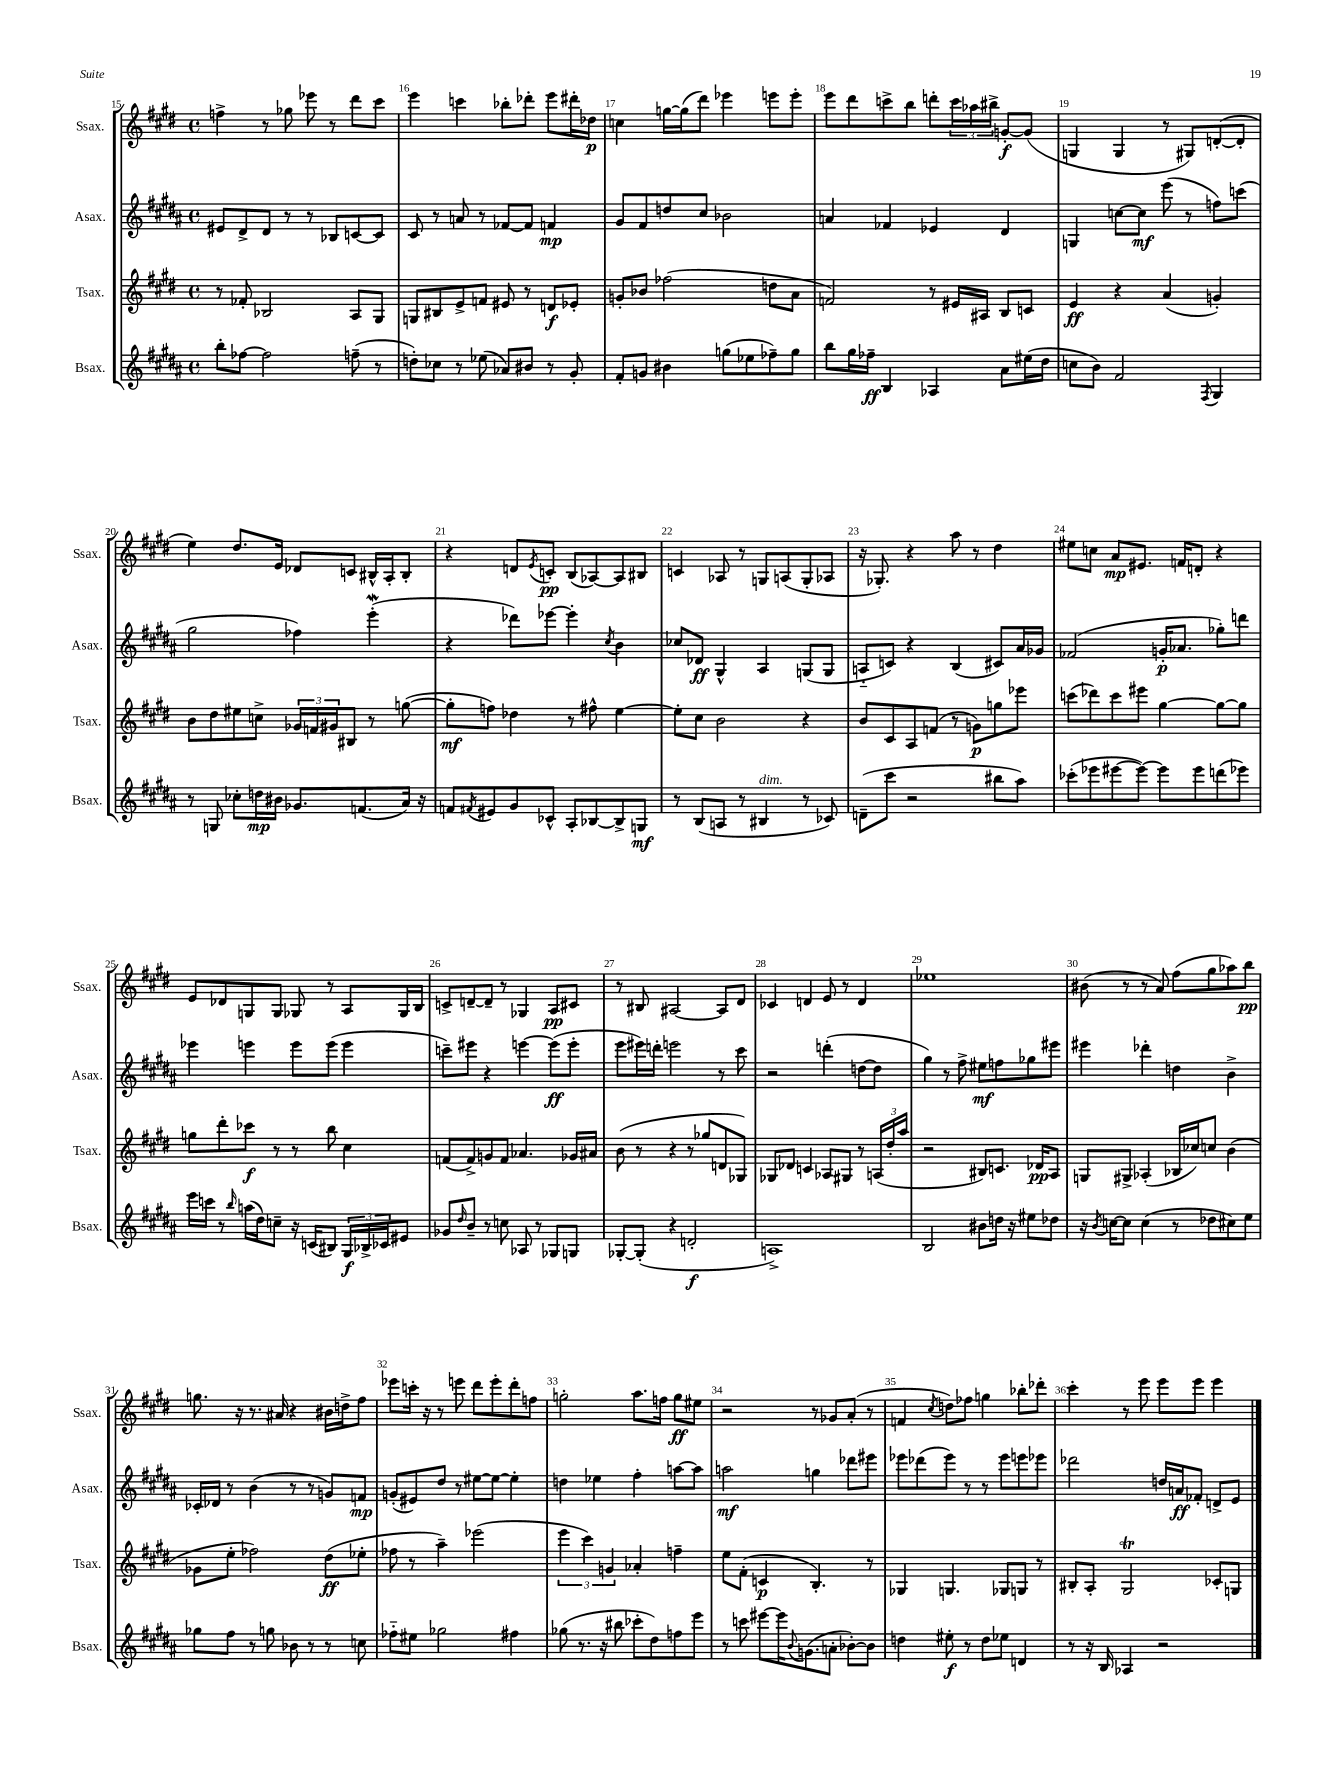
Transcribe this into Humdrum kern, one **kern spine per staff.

**kern	**dynam	**kern	**dynam	**kern	**dynam	**kern	**dynam
*part4	*part4	*part3	*part3	*part2	*part2	*part1	*part1
*staff4	*staff4	*staff3	*staff3	*staff2	*staff2	*staff1	*staff1
*I"Bsax.	*	*I"Tsax.	*	*I"Asax.	*	*I"Ssax.	*
*I'Bsax.	*	*I'Tsax.	*	*I'Asax.	*	*I'Ssax.	*
*clefG2	*	*clefG2	*	*clefG2	*	*clefG2	*
*k[f#c#g#d#a#]	*	*k[f#c#g#d#]	*	*k[f#c#g#d#a#]	*	*k[f#c#g#d#]	*
*M4/4	*	*M4/4	*	*M4/4	*	*M4/4	*
*met(c)	*	*met(c)	*	*met(c)	*	*met(c)	*
=15	=15	=15	=15	=15	=15	=15	=15
8bb'\L	.	8r	.	8e#X/L	.	4ffn^\	.
[8ff-X\J	.	8f-X'/	.	8d#^/	.	.	.
2ff-\]	.	2B-X/	.	8d#/J	.	8r	.
.	.	.	.	8r	.	8gg-X\	.
.	.	.	.	8r	.	8eee-X\	.
.	.	.	.	8B-X/L	.	8r	.
(8ffn~\	.	8A/L	.	[8cn/	.	8ddd#\L	.
8r	.	8G#/J	.	8c/J]	.	8ccc#\J	.
=16	=16	=16	=16	=16	=16	=16	=16
8ddn'\L)	.	8Gn/L	.	8c#/	.	4eee\	.
8cc-X\J	.	8B#X/	.	8r	.	.	.
8r	.	8e^/	.	8an/	.	4cccn\	.
(8ee-X\	.	8fn/J	.	8r	.	.	.
8a-X/L)	.	8e#X/	.	[8f-X/L	.	8bb-X'\L	.
8b#X/J	.	8r	.	8f-/J]	.	8ddd-X'\J	.
8r	.	8dn/L	f	4fn/	mp	8eee\L	.
8g#'/	.	8e-X'/J	.	.	.	16ddd#X'\L	.
.	.	.	.	.	.	16dd-X\JJ	p
=17	=17	=17	=17	=17	=17	=17	=17
8f#'/L	.	8gn'/L	.	8g#/L	.	4ccn\	.
8gn/J	.	8b-X/J	.	8f#/	.	.	.
4b#X\	.	(2ff-X\	.	8ddn/	.	[16ggn\LL	.
.	.	.	.	.	.	(16gg\J]	.
.	.	.	.	8cc#/J	.	8ddd#\J)	.
(8ggn\L	.	.	.	2b-X\	.	4eee-X\	.
8ee-X\	.	.	.	.	.	.	.
8ff-X~\)	.	8ddn\L	.	.	.	8eeen\L	.
8gg\J	.	8a\J	.	.	.	8eee'\J	.
=18	=18	=18	=18	=18	=18	=18	=18
8bb\L	.	2fn/)	.	4an/	.	8eee\L	.
16gg#\L	.	.	.	.	.	8ddd#\	.
16ff-X~\JJ	ff	.	.	.	.	.	.
4B/	.	.	.	4f-X/	.	8cccn^\	.
.	.	.	.	.	.	8bb\J	.
4A-X/	.	8r	.	4e-X/	.	8dddn'\L	.
.	.	16e#X/LL	.	.	.	24ccc\L	.
.	.	.	.	.	.	24aa-X\	.
.	.	16A#X/JJ	.	.	.	.	.
.	.	.	.	.	.	24bb#X^\JJ	.
8a#\L	.	8B/L	.	4d#/	.	[8gn'/L	f
(16ee#X\L	.	8cn/J	.	.	.	(8g/J]	.
16dd#\JJ	.	.	.	.	.	.	.
=19	=19	=19	=19	=19	=19	=19	=19
8ccn\L	.	4e/	ff	4Gn/	.	4Gn/	.
8b\J)	.	.	.	.	.	.	.
2f#/	.	4r	.	[8ccn\L	.	4G/	.
.	.	.	.	8cc\J]	mf	.	.
.	.	(4a/	.	(8eee\	.	8r	.
.	.	.	.	8r	.	8G#X/L)	.
8qF#/	.	.	.	.	.	.	.
4G#/	.	4gn'/)	.	8ffn\L)	.	([8dn'/	.
.	.	.	.	(8cccn\J	.	8d'/J]	.
!!LO:LB:g=z
=20	=20	=20	=20	=20	=20	=20	=20
8r	.	8b\L	.	2gg#\	.	4ee\)	.
8Gn/	.	8dd#\	.	.	.	.	.
8cc-X'\L	.	8ee#X\	.	.	.	8.dd#/L	.
16ddn\L	mp	8ccn^\J	.	.	.	.	.
16b#X\JJ	.	.	.	.	.	16e/Jk	.
8.g-X/L	.	24g-X/LL	.	4ff-X\)	.	8d-X/L	.
.	.	24fn/	.	.	.	.	.
.	.	24g#X/J	.	.	.	.	.
.	.	8B#X/J	.	.	.	8cn/J	.
(8.fn/	.	.	.	.	.	.	.
.	.	8r	.	(4eeew'\	.	16B#X^^/LL	.
.	.	.	.	.	.	16A'/J	.
16a#/Jk)	.	([8ggn\	.	.	.	8B#'/J	.
16r	.	.	.	.	.	.	.
=21	=21	=21	=21	=21	=21	=21	=21
8fn/L	.	8gg'\L]	mf	4r	.	4r	.
8qf#X/	.	.	.	.	.	.	.
8e#X/	.	8ffn\J)	.	.	.	.	.
8g#/	.	4dd-X\	.	8ddd-X\L)	.	8dn/L	.
.	.	.	.	.	.	8qe/	.
8c-X^^/J	.	.	.	[8eee-X\J	.	8cn'/J	pp
8A#'/L	.	8r	.	4eee-'\]	.	(8B/L	.
[8B-X/	.	8ff#X^^\	.	.	.	[8A-X/)	.
.	.	.	.	8qcc#/	.	.	.
8B-^/]	.	[4ee\	.	4b\	.	8A-/]	.
8Gn/J	mf	.	.	.	.	8B#X/J	.
=22	=22	=22	=22	=22	=22	=22	=22
8r	.	8ee'\L]	.	8cc-X/L	.	4cn/	.
(8B/L	.	8cc#\J	.	8d-X/J	ff	.	.
8An/J	.	2b\	.	4G#^^/	.	8A-X/	.
8r	.	.	.	.	.	8r	.
!LO:TX:a:i:t=dim.	!	!	!	!	!	!	!
4B#X/	.	.	.	4A#/	.	8Gn/L	.
.	.	.	.	.	.	(8An/	.
8r	.	4r	.	(8Gn/L	.	8G'/	.
8c-X/)	.	.	.	8G/J	.	8A-X/J	.
=23	=23	=23	=23	=23	=23	=23	=23
(8dn~\L	.	8b/L	.	8An/L	.	16r	.
.	.	.	.	.	.	8.G-X'/)	.
8ccc#\J	.	8c#/	.	8cn/J)	.	.	.
2r	.	8A/	.	4r	.	4r	.
.	.	(8fn/J	.	.	.	.	.
.	.	8r	.	(4B/	.	8aa\	.
.	.	8gn\L)	p	.	.	8r	.
8bb#X\L	.	8ggn\	.	8c#X/L)	.	4dd#\	.
8aa#\J)	.	8eee-X\J	.	16a#/L	.	.	.
.	.	.	.	16g-X/JJ	.	.	.
=24	=24	=24	=24	=24	=24	=24	=24
(8ccc-X'\L	.	(8cccn\L	.	(2f-X/	.	8ee#X\L	.
8eee-X\	.	8ddd-X\)	.	.	.	8ccn\J	.
[8eee#X\	.	8ccc\	.	.	.	8a/L	mp
8eee#\J_)	.	8eee#X\J	.	.	.	8.e#X/J	.
8eee#\L]	.	[4gg#\	.	16gn'/KL	p	.	.
.	.	.	.	8.a-X/J	.	16fn/KL	.
8eee#\	.	.	.	.	.	8dn'/J	.
(8dddn\	.	8gg#\L_	.	8gg-X'\L)	.	4r	.
8eee-X\J)	.	8gg#\J]	.	8dddn\J	.	.	.
!!LO:LB:g=z
=25	=25	=25	=25	=25	=25	=25	=25
16eee\LL	.	8ggn\L	.	4eee-X\	.	8e/L	.
16cccn\JJ	.	.	.	.	.	.	.
8r	.	8ddd#'\	.	.	.	8d-X/	.
16qqbb/	.	.	.	.	.	.	.
(16aan\LL	.	8ccc-X\J	f	4eeen\	.	8Gn/	.
16dd#\J)	.	.	.	.	.	.	.
8ccn~\J	.	8r	.	.	.	8G/J	.
16r	.	8r	.	8eee\L	.	8G-X/	.
(16cn/KL	.	.	.	.	.	.	.
8B#X/J)	.	8bb\	.	(8eee\J	.	8r	.
24G#/LL	f	4cc#\	.	4eee\	.	8A/L	.
24B-X^/	.	.	.	.	.	.	.
24c-X/J	.	.	.	.	.	.	.
8e#X/J	.	.	.	.	.	16G-/L	.
.	.	.	.	.	.	16B/JJ	.
=26	=26	=26	=26	=26	=26	=26	=26
8g-X/L	.	(8fn/L	.	8cccn~\L)	.	8cn^/L	.
16qqdd#/	.	.	.	.	.	.	.
8b~/J	.	8f^/)	.	8eee#X\J	.	[8dn~/	.
8r	.	8gn/	.	4r	.	8d~/J]	.
8ccn\	.	8f/J	.	.	.	8r	.
8A-X/	.	4.a-X/	.	[4eeen\	.	4G-X/	.
8r	.	.	.	.	.	.	.
8G-X/L	.	.	.	(8eee\L]	ff	8A/L	pp
8Gn/J	.	16g-X/LL	.	8eee'\J	.	8c#X/J	.
.	.	16a#X/JJ	.	.	.	.	.
=27	=27	=27	=27	=27	=27	=27	=27
[8G-X'/L	.	(8b\	.	8eee\L	.	8r	.
(8G-'/J]	.	8r	.	16eee#X\L)	.	8B#X/	.
.	.	.	.	16dddn'\JJ	.	.	.
4r	.	4r	.	2eeen\	.	[2A#X/	.
2dn'/	f	8r	.	.	.	.	.
.	.	8gg-X/L	.	.	.	.	.
.	.	8dn/	.	8r	.	8A#/L]	.
.	.	8G-X/J)	.	8ccc#\	.	8d#/J	.
=28	=28	=28	=28	=28	=28	=28	=28
1An^)	.	8G-X/L	.	2r	.	4c-X/	.
.	.	8d-X/J	.	.	.	.	.
.	.	4cn/	.	.	.	4dn/	.
.	.	8A-X/L	.	(4dddn'\	.	8e/	.
.	.	8G#X/J	.	.	.	8r	.
.	.	8r	.	[8ddn\L	.	4d/	.
.	.	(24An/LL	.	8dd\J]	.	.	.
.	.	24dd#'/	.	.	.	.	.
.	.	24aa/JJ	.	.	.	.	.
=29	=29	=29	=29	=29	=29	=29	=29
2B/	.	2r	.	4gg#\)	.	1ee-X	.
.	.	.	.	8r	.	.	.
.	.	.	.	8ff#^\	.	.	.
8b#X\L	.	8B#X/L)	.	8ee#X\L	mf	.	.
16ddn\Jk	.	8.cn/J	.	8ffn\	.	.	.
16r	.	.	.	.	.	.	.
8ee#X\L	.	.	.	8gg-X\	.	.	.
.	.	16d-X/KL	pp	.	.	.	.
8dd-X\J	.	8A/J	.	8eee#X\J	.	.	.
=30	=30	=30	=30	=30	=30	=30	=30
16r	.	8Gn/L	.	4eee#X\	.	(8b#X\	.
8qb/	.	.	.	.	.	.	.
[16ccn\KL	.	.	.	.	.	.	.
8cc\J]	.	8G#X^/J	.	.	.	8r	.
(4cc\	.	(4A-X'/	.	4ddd-X'\	.	8r	.
.	.	.	.	.	.	8a/)	.
8r	.	16B-X/LL	.	4ddn\	.	(8ff#\L	.
.	.	16cc-X/J)	.	.	.	.	.
8dd-X\L	.	8ccn/J	.	.	.	8gg#\	.
8cc#X\)	.	(4b\	.	4b^\	.	8aa-X\)	.
8ee\J	.	.	.	.	.	8bb\J	pp
!!LO:LB:g=z
=31	=31	=31	=31	=31	=31	=31	=31
8gg-X\L	.	8g-X\L	.	16c-X'/LL	.	8.ggn\	.
.	.	.	.	16d-X/JJ	.	.	.
8ff#\J	.	8ee'\J	.	8r	.	.	.
.	.	.	.	.	.	16r	.
8r	.	2ff-X\)	.	(4b\	.	8.r	.
8ggn\	.	.	.	.	.	.	.
.	.	.	.	.	.	16a#X/	.
8b-X\	.	.	.	8r	.	4r	.
8r	.	.	.	8r	.	.	.
8r	.	(8dd#\L	ff	8gn/L)	.	16b#X\LL	.
.	.	.	.	.	.	16ddn^\J	.
8ccn\	.	8ee-X'\J	.	8fn/J	mp	8ff#\J	.
=32	=32	=32	=32	=32	=32	=32	=32
8ff-X\L	.	8ff-X\	.	(8gn'/L	.	8eee-X\L	.
8ee#X\J	.	8r	.	8e#X/)	.	16cccn'\Jk	.
.	.	.	.	.	.	16r	.
2gg-X\	.	4aa~\)	.	8dd#/J	.	8r	.
.	.	.	.	8r	.	8eeen\	.
.	.	(2eee-X\	.	[8ee#X\L	.	8ddd#\L	.
.	.	.	.	8ee#\J_	.	8eee'\	.
4ff#X\	.	.	.	4ee#'\]	.	8ddd#'\	.
.	.	.	.	.	.	8ffn\J	.
=33	=33	=33	=33	=33	=33	=33	=33
(8gg-X\	.	6eee\	.	4ddn\	.	2ggn'\	.
8.r	.	.	.	.	.	.	.
.	.	6ccc#\)	.	.	.	.	.
.	.	.	.	4ee-X\	.	.	.
16r	.	.	.	.	.	.	.
.	.	6gn/	.	.	.	.	.
8bb#X\	.	.	.	.	.	.	.
8ccc-X'\L	.	4a-X'/	.	4ff#'\	.	8.aa\L	.
8dd#\)	.	.	.	.	.	.	.
.	.	.	.	.	.	16ffn\Jk	.
8ffn\	.	4ffn~\	.	[8aan\L	.	8gg\L	ff
8eee\J	.	.	.	8aa\J]	.	8ee#X\J	.
=34	=34	=34	=34	=34	=34	=34	=34
8r	.	8ee\L	.	2aan\	mf	2r	.
8cccn\	.	(8f#'\J	.	.	.	.	.
[8eee#X\L	.	4cn/	p	.	.	.	.
16eee#\K]	.	.	.	.	.	.	.
8qqb/	.	.	.	.	.	.	.
(8.gn\	.	.	.	.	.	.	.
.	.	4.B'/)	.	4ggn\	.	8r	.
8an'\J	.	.	.	.	.	8g-X/L	.
[8b-X'\L)	.	.	.	8ddd-X\L	.	(8a'/J	.
8b-\J]	.	8r	.	8eee#X\J	.	8r	.
=35	=35	=35	=35	=35	=35	=35	=35
4ddn\	.	4G-X/	.	8eee-X\L	.	4fn/	.
.	.	.	.	(8ddd-X\	.	.	.
.	.	.	.	.	.	8qcc#/	.
8ee#X'\	f	4.Gn/	.	8eee-\J)	.	8ddn\L)	.
8r	.	.	.	8r	.	8ff-X\J	.
8dd\L	.	.	.	8r	.	4ggn\	.
8ee-X\J	.	8G-X/L	.	8eee-\L	.	.	.
4dn/	.	8Gn/J	.	8eeen\	.	8bb-X'\L	.
.	.	8r	.	8eee-X\J	.	8ddd-X'\J	.
=36	=36	=36	=36	=36	=36	=36	=36
8r	.	8B#X'/L	.	2ddd-X\	.	4ccc#'\	.
16r	.	8A'/J	.	.	.	.	.
16B/	.	.	.	.	.	.	.
4A-X/	.	2G#t/	.	.	.	8r	.
.	.	.	.	.	.	8eee\	.
2r	.	.	.	16ddn/LL	.	8eee\L	.
.	.	.	.	16an/J	ff	.	.
.	.	.	.	8f-X'/J	.	8eee\J	.
.	.	8c-X'/L	.	8dn^/L	.	4eee\	.
.	.	8Gn/J	.	8e/J	.	.	.
==	==	==	==	==	==	==	==
*-	*-	*-	*-	*-	*-	*-	*-
